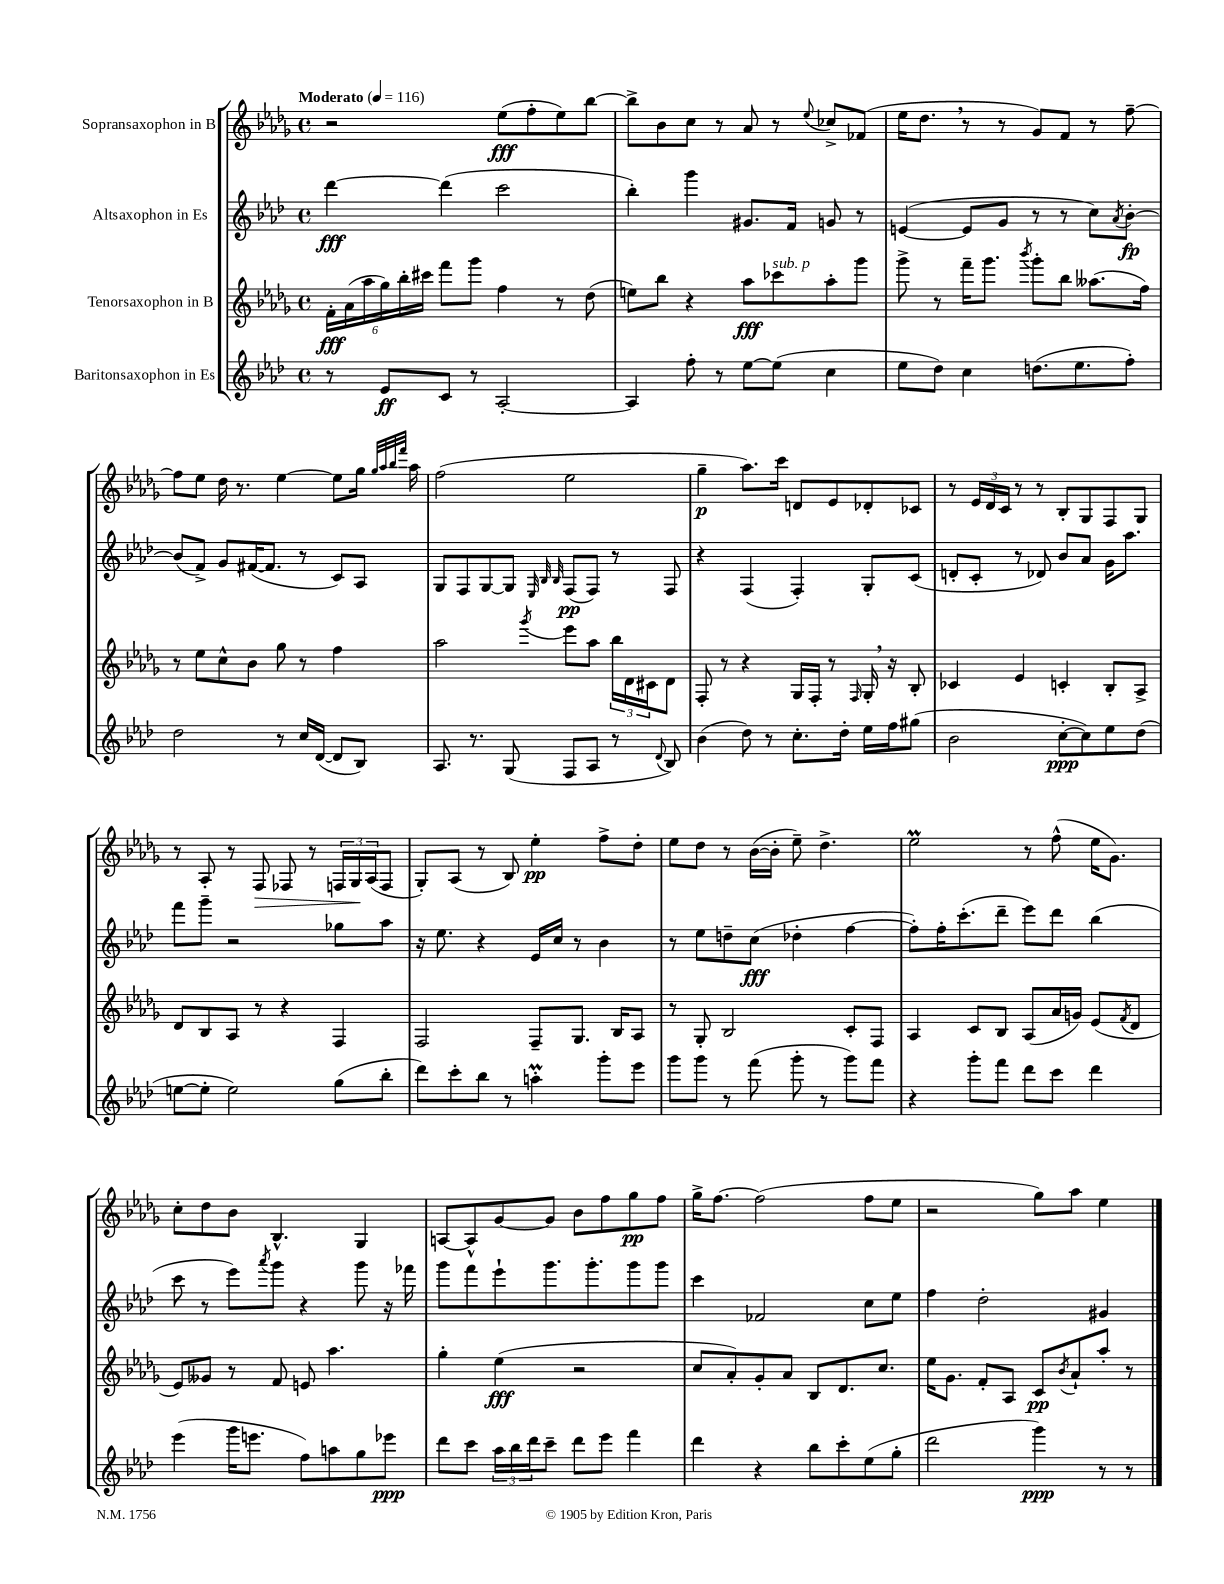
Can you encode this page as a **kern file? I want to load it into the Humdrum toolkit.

**kern	**kern	**kern	**kern
*staff4	*staff3	*staff2	*staff1
*clefG2	*clefG2	*clefG2	*clefG2
*k[b-e-a-d-]	*k[b-e-a-d-g-]	*k[b-e-a-d-]	*k[b-e-a-d-g-]
*M4/4	*M4/4	*M4/4	*M4/4
*met(c)	*met(c)	*met(c)	*met(c)
*MM116	*MM116	*MM116	*MM116
8r	24f'	[4ddd-	2r
.	(24a-	.	.
.	24aa-	.	.
8e-	24gg-)	.	.
.	24bb-'	.	.
.	24ccc#	.	.
8c	8fff	(4ddd-]	.
8r	8ggg-	.	.
[2A-'	4ff	2ccc	(8ee-
.	.	.	8ff'
.	8r	.	8ee-)
.	(8dd-	.	[8bb-
=	=	=	=
4A-]	8ee)	4bb-')	8bb-^]
.	8bb-	.	8b-
8ff'	4r	4ggg	8cc
8r	.	.	8r
[8ee-	8aa-	8.g#	8a-
(8ee-]	8ccc-	.	8r
.	.	16f	.
.	.	.	8qqee-
4cc	8aa-'	8g	8cc-^
.	8ggg-	8r	(8f-
=	=	=	=
8ee-	8ggg-^	([4e	16ee-
.	.	.	8.dd-
8dd-)	8r	.	.
4cc	16fff~	8e]	8r
.	8.ggg-	.	.
.	.	8g	8r
.	8qbbb-	.	.
(8.dd	8ggg-'	8r	8g-)
.	8bb-	8r	8f
8.ee-	.	.	.
.	(8.aa--	8cc)	8r
.	.	8qa-	.
8ff')	.	[8b-'	[8ff~
.	16ff)	.	.
=	=	=	=
2dd-	8r	(8b-]	8ff]
.	8ee-	8f^)	8ee-
.	8cc^^	8g	16dd-
.	.	.	8.r
.	8b-	([16f#	.
.	.	8.f#]	.
8r	8gg-	.	[4ee-
16cc	8r	8r	.
([16d-	.	.	.
8d-]	4ff	8c)	8ee-]
8B-)	.	8A-	16gg-
.	.	.	32qqgg-
.	.	.	32qqaa-
.	.	.	32qqbb-
.	.	.	32qqfff
.	.	.	16aa-
=	=	=	=
8.A-	2aa-	8G	(2ff
.	.	8F	.
8.r	.	.	.
.	.	[8G	.
(8G	.	8G]	.
.	.	32qqE-	.
.	.	32qqB-	.
.	8qggg-	32qqB-	.
8F	8eee-	(8F	2ee-
8A-	8aa-	8F)	.
8r	24bb-	8r	.
.	24d-	.	.
.	24c#	.	.
8qqd-	.	.	.
8B-)	8d-	8F	.
=	=	=	=
(4b-	8F'	4r	4gg-~
.	8r	.	.
8dd-)	4r	(4F	8.aa-)
8r	.	.	.
.	.	.	16ccc
8.cc'	16G-	4F')	8d
.	16F'	.	.
.	8r	.	8e-
16dd-'	.	.	.
.	16qqF	.	.
16ee-	16G-'	8G'	8d-'
16ff	16r	.	.
(8gg#	8B-'	(8c	8c-
=	=	=	=
2b-	4c-	8d'	8r
.	.	8c'	24e-
.	.	.	24d-
.	.	.	24c
.	4e-	8r	8r
.	.	8d-)	8r
[8cc'	4c'	8b-	8B-'
8cc])	.	8a-	8G-
8ee-	8B-'	16g	8F
.	.	8.aa-	.
(8dd-	8A-^	.	8G-
=	=	=	=
[8ee	8d-	8fff	8r
8ee']	8B-	8ggg~	8A-'
2ee)	8A-	2r	8r
.	8r	.	8F
.	4r	.	8F-
.	.	.	8r
(8gg	4F	8gg-	24F
.	.	.	24G-
.	.	.	(24A-
8bb-'	.	8aa-	8F
=	=	=	=
8ddd-)	2F	16r	8G-')
.	.	8.ee-	.
8ccc'	.	.	(8A-
8bb-	.	4r	8r
8r	.	.	8B-)
4aa'	8F~	16e-	4ee-'
.	.	16cc	.
.	8.G-	8r	.
8ggg'	.	4b-	8ff^
.	16B-	.	.
8eee-	8A-	.	8dd-'
=	=	=	=
8ggg	8r	8r	8ee-
8ggg	8G-'	8ee-	8dd-
8r	2B-	8dd~	8r
(8fff	.	(8cc	([16b-
.	.	.	16b-']
8ggg'	.	4dd-'	8ee-~)
8r	.	.	4.dd-^
8ggg)	8c'	[4ff	.
8fff	8F	.	.
=	=	=	=
4r	4A-	8ff'])	2ee-
.	.	16ff'	.
.	.	(8.ccc'	.
8ggg'	8c	.	.
8fff	8B-	8ddd-~	.
8ddd-	(8A-	8eee-)	8r
8ccc	16a-	8ddd-	(8ff^^
.	16g)	.	.
4ddd-	(8e-	(4bb-	16ee-
.	.	.	8.g-)
.	8qf	.	.
.	8d-	.	.
=	=	=	=
(4eee-	8e-)	8ccc	8cc'
.	8g--	8r	8dd-
16ggg	8r	8eee-)	8b-
8.eee	.	.	.
.	.	8qaaa-	.
.	8f	8ggg	4.B-^^
8ff)	8e	4r	.
8aa	4.aa-	.	.
8gg	.	8ggg	4G-
8eee-	.	16r	.
.	.	16fff-	.
=	=	=	=
8ddd-	4gg-'	8ggg	[8A
8ccc	.	8fff	8A^^]
24aa-	(4ee-	8eee-`	[8g-
24bb-	.	.	.
24ddd-	.	.	.
8ccc~	.	8.ggg	8g-]
8ddd-	2r	.	8b-
.	.	8.ggg'	.
8eee-	.	.	8ff
4fff	.	8ggg	8gg-
.	.	8ggg	8ff
=	=	=	=
4ddd-	8cc	4ccc	16gg-^
.	.	.	[8.ff
.	8a-')	.	.
4r	8g-'	2f-	(2ff]
.	8a-	.	.
8bb-	8B-	.	.
8ccc'	8.d-	.	.
(8ee-	.	8cc	8ff
.	8.cc	.	.
8gg'	.	8ee-	8ee-
=	=	=	=
2ddd-	16ee-	4ff	2r
.	8.g-	.	.
.	8f'	2dd-'	.
.	8A-	.	.
4ggg)	8c	.	8gg-)
.	8qb-	.	.
.	8a-`	.	8aa-
8r	8aa-'	4g#	4ee-
8r	8r	.	.
==	==	==	==
*-	*-	*-	*-
